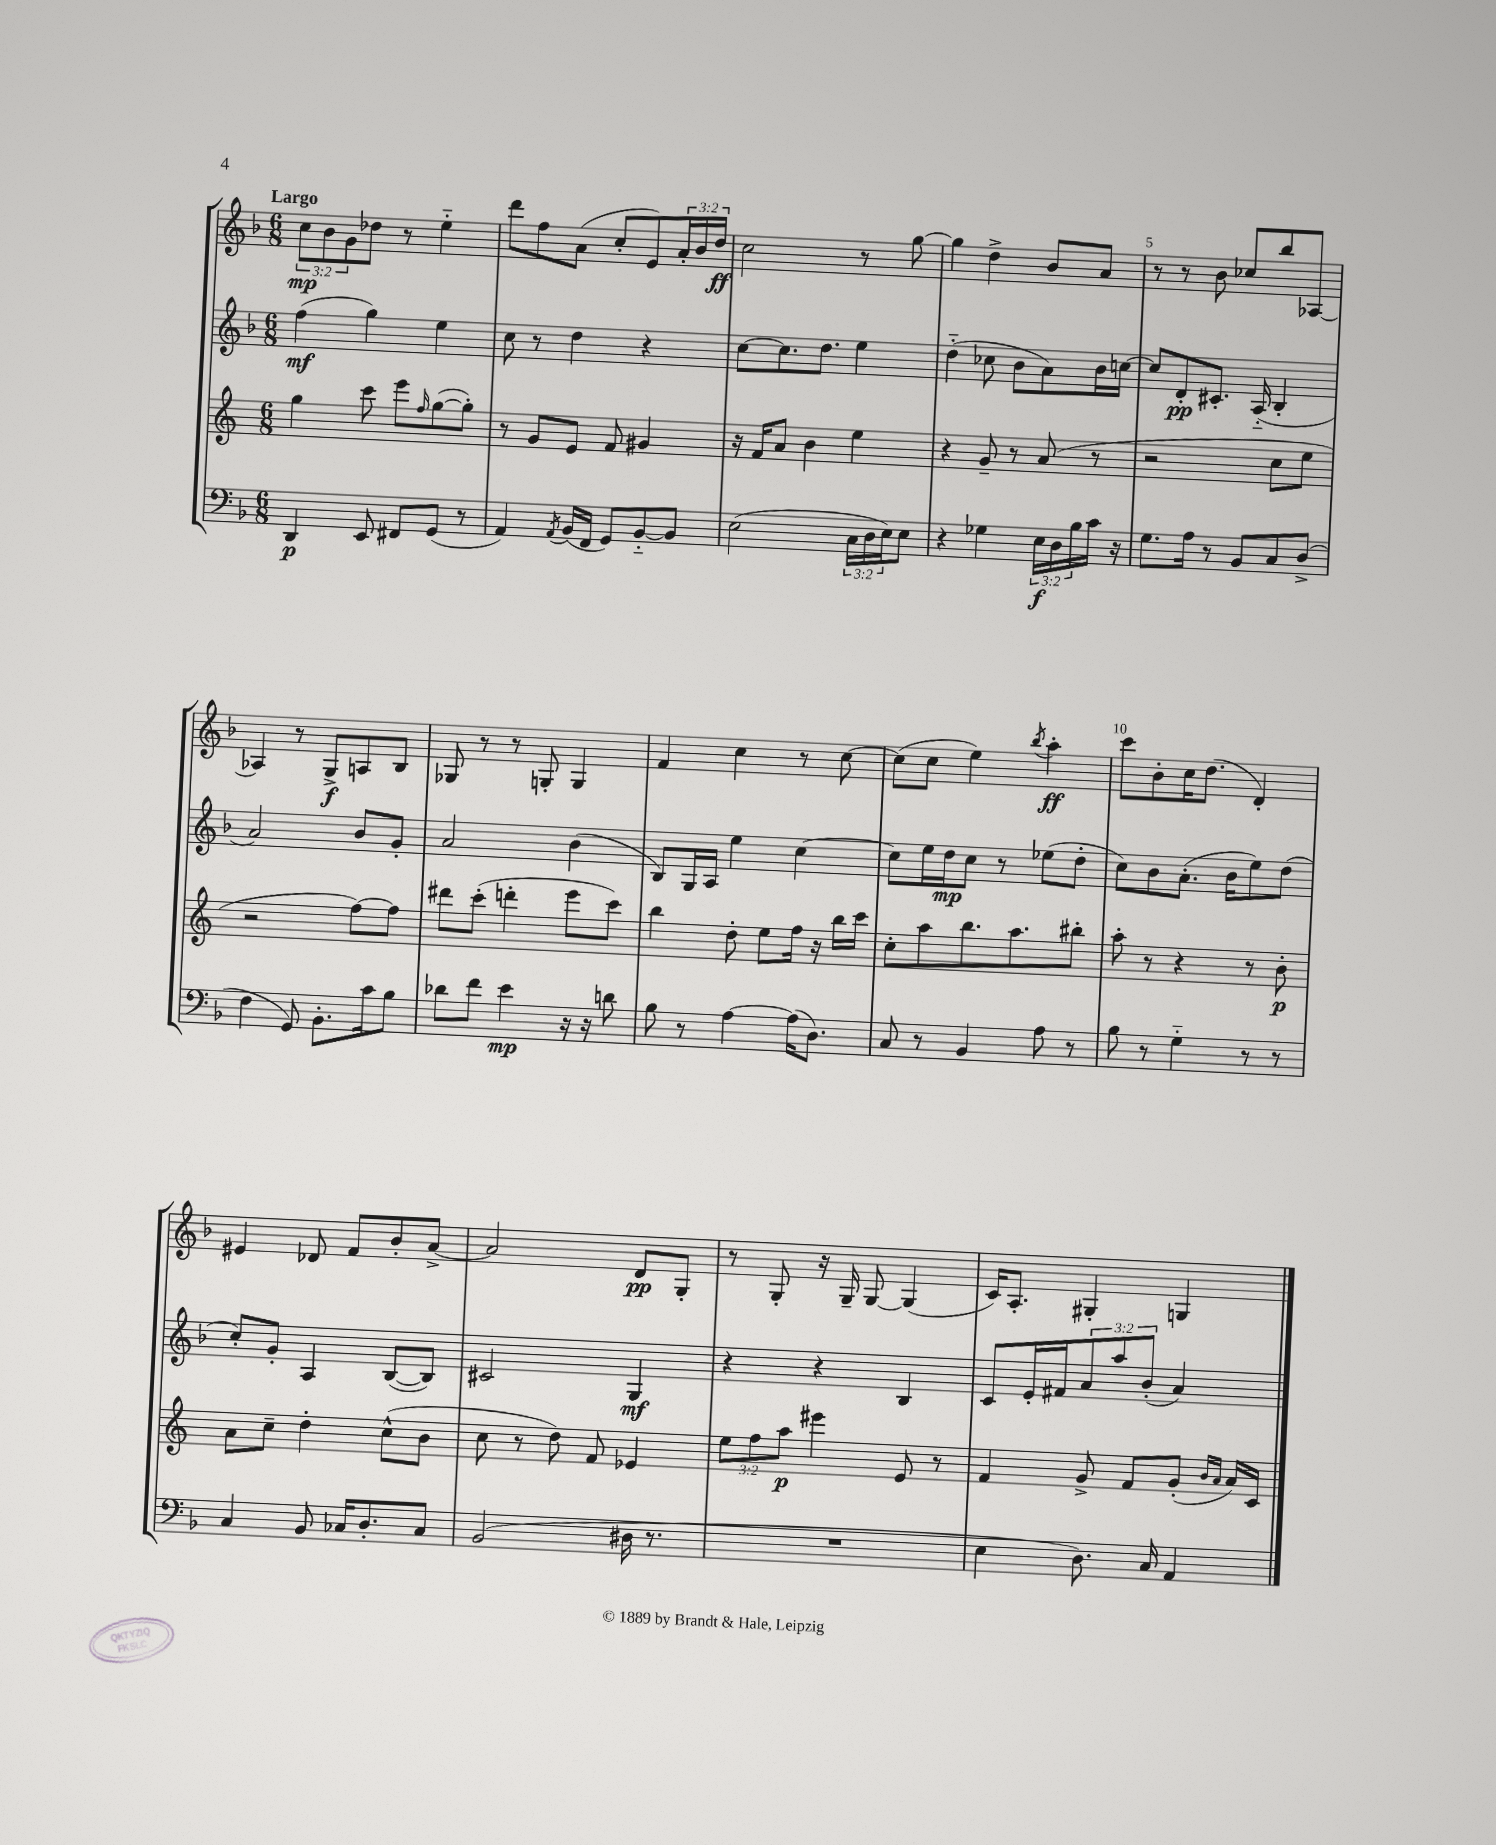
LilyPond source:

<<
\new StaffGroup <<
\new Staff = "s0" {
    \clef treble \key f \major \numericTimeSignature \time 6/8 \override Staff.TupletNumber.text = #tuplet-number::calc-fraction-text \tempo "Largo"
    \tuplet 3/2 { c''8\mp bes'8 g'8 } des''8 r8 e''4-_ |
    d'''8 f''8 a'8( c''8-. e'8) \tuplet 3/2 { a'16-. bes'16 d''16\ff } |
    c''2 r8 g''8~ |
    g''4 d''4-> bes'8 a'8 |
    r8 r8 bes'8 ces''8 bes''8 aes8~ |
    aes4 r8 g8->\f a8 bes8 |
    ges8 r8 r8 g8-. g4 |
    f'4 c''4 r8 c''8~ |
    c''8( c''8 e''4) \acciaccatura { bes''8 } a''4-.\ff |
    c'''8 bes'8-. c''16 d''8.( d'4-.) |
    eis'4 des'8 f'8 bes'8-. a'8~-> |
    a'2 d'8\pp g8-. |
    r8 g8-. r16 g16-- g8~ g4( |
    c'16) a8.-. gis4-. g4 \bar "|." |
}
\new Staff = "s1" {
    \clef treble \key f \major \numericTimeSignature \time 6/8 \override Staff.TupletNumber.text = #tuplet-number::calc-fraction-text
    f''4\mf( g''4) e''4 |
    c''8 r8 d''4 r4 |
    c''8~ c''8. d''8. e''4 |
    d''4-_( ces''8 bes'8 a'8) bes'16 c''16~ |
    c''8 d'8-.\pp cis'8.-. a16-_( bes4-. |
    a'2) bes'8 g'8-. |
    a'2 bes'4( |
    bes8) g16 a16 e''4 c''4~ |
    c''8 e''16 d''16\mp c''8 r8 ees''8( d''8-. |
    c''8) bes'8 a'8.-.( bes'16 e''8) d''8( |
    c''8-.) g'8-. a4 bes8~( bes8) |
    cis'2 g4\mf |
    r4 r4 bes4 |
    c'8 e'16-. fis'16 \tuplet 3/2 { a'8 a''8 bes'8-.( } a'4) \bar "|." |
}
\new Staff = "s2" {
    \clef treble \key c \major \numericTimeSignature \time 6/8 \override Staff.TupletNumber.text = #tuplet-number::calc-fraction-text
    g''4 c'''8 e'''8 \grace { f''16 } g''8~( g''8-.) |
    r8 g'8 e'8 f'8 gis'4 |
    r16 f'16 a'8 b'4 e''4 |
    r4 g'8-- r8 a'8( r8 |
    r2 c''8 e''8 |
    r2 f''8~) f''8 |
    dis'''8 c'''8-.( d'''4-. e'''8 c'''8) |
    b''4 d''8-. e''8 f''16 r16 b''16 c'''16 |
    c''8-. a''8 b''8. a''8. bis''8-. |
    a''8-. r8 r4 r8 b'8-.\p |
    a'8 c''8-- d''4-. c''8-^( b'8 |
    c''8 r8 d''8) f'8 ees'4 |
    \tuplet 3/2 { e''8 f''8 a''8\p } eis'''4 e'8 r8 |
    f'4 g'8-> f'8 g'8-.( \grace { b'16 a'16 } a'16) c'16 \bar "|." |
}
\new Staff = "s3" {
    \clef bass \key f \major \numericTimeSignature \time 6/8 \override Staff.TupletNumber.text = #tuplet-number::calc-fraction-text
    d,4\p e,8 fis,8 g,8( r8 |
    a,4) \acciaccatura { a,8 } bes,16( f,16 g,8) bes,8~-_ bes,8 |
    e2( \tuplet 3/2 { c16 d16 e16) } e8 |
    r4 ges4 \tuplet 3/2 { e16\f d16 bes16 } c'16 r16 |
    g8. a16 r8 bes,8 c8 d8->( |
    f4 g,8) bes,8.-. c'16 bes8 |
    des'8 f'8 e'4\mp r16 r16 d'8 |
    bes8 r8 a4~ a16( d8.) |
    c8 r8 bes,4 a8 r8 |
    bes8 r8 g4-_ r8 r8 |
    c4 bes,8 ces16 d8.-. ces8 |
    bes,2( dis16 r8. |
    R2. |
    e4 d8.) c16 a,4 \bar "|." |
}
>>
>>
\layout { \context { \Score \override BarNumber.break-visibility = ##(#f #t #t) barNumberVisibility = #(every-nth-bar-number-visible 5) } }
